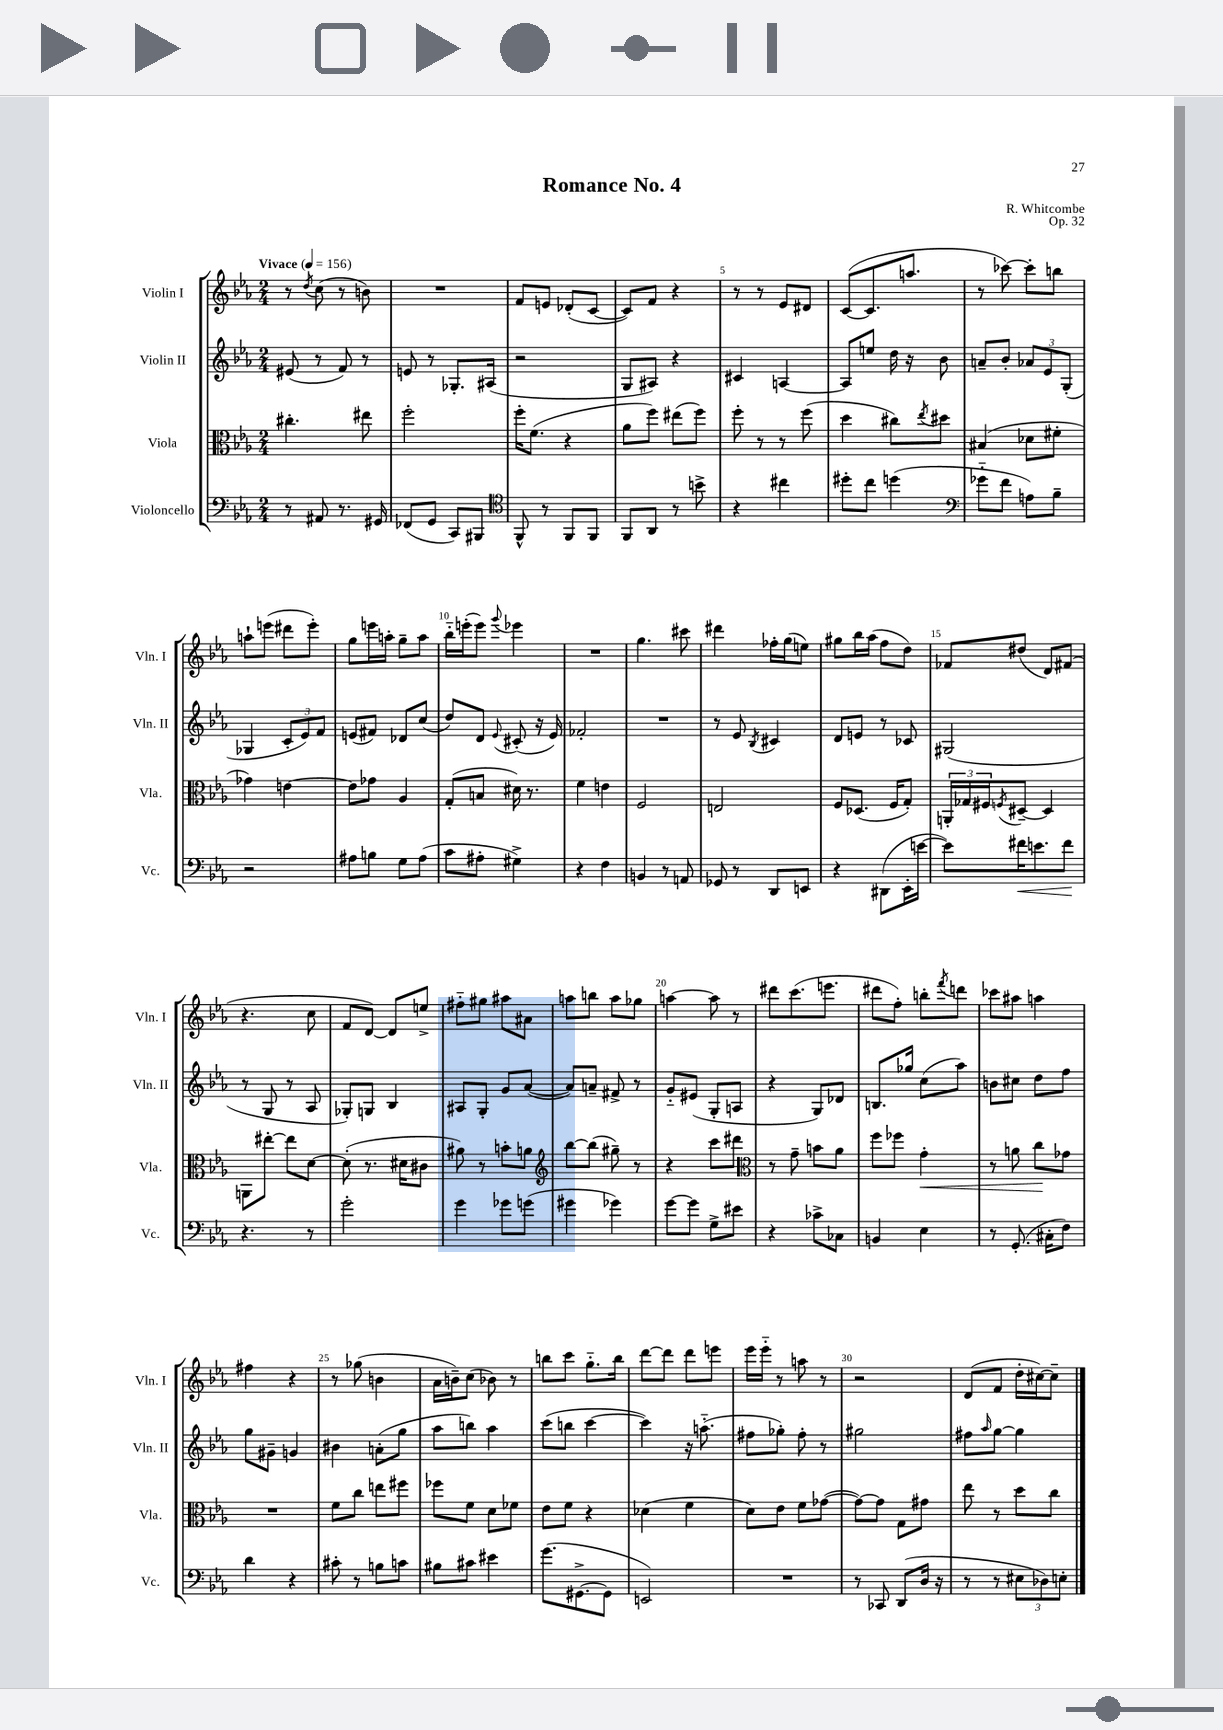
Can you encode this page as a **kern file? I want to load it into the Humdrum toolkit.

**kern	**kern	**kern	**kern
*staff4	*staff3	*staff2	*staff1
*clefF4	*clefC3	*clefG2	*clefG2
*k[b-e-a-]	*k[b-e-a-]	*k[b-e-a-]	*k[b-e-a-]
*M2/4	*M2/4	*M2/4	*M2/4
*MM156	*MM156	*MM156	*MM156
8r	4.cc#'	(8e#	8r
.	.	.	8qdd
8AA#	.	8r	(8cc
8.r	.	8f)	8r
.	8ee#	8r	8b)
16GG#	.	.	.
=	=	=	=
(8FF-	2ff'	8e	2r
8GG	.	8r	.
8CC)	.	8.G-'	.
8BBB#	.	.	.
.	.	(16A#	.
=	=	=	=
*clefC4	*	*	*
8FF^^	16ff'	2r	8f
.	(8.f	.	.
8r	.	.	8e
8FF	4r	.	(8d-'
8FF	.	.	[8c
=	=	=	=
8FF	8a-	8G	8c])
8AA-	8ff)	8A#)	8f
8r	(8ee#	4r	4r
8b^	8ff)	.	.
=	=	=	=
4r	8ff'	4c#	8r
.	8r	.	8r
4cc#	8r	[4A	8e-
.	(8ff	.	8d#
=	=	=	=
8dd#'	4dd	8A]	([8c
8cc	.	8ee	8.c]
(4dd	8cc#)	16dd	.
.	.	16r	8.aa
.	8qee-	.	.
.	8dd#	8b-	.
=	=	=	=
*clefF4	*	*	*
8g-'~	(4B#	8a~	8r
8f	.	8b-'	[8ccc-)
8A)	8d-	12a-	8ccc-']
.	.	12e-	.
8B-~	8f#'	.	8bb
.	.	(12G'	.
=	=	=	=
2r	4g-)	4G-	8aa`
.	.	.	(8eee
.	[4e	12c'	8ddd#
.	.	12e-)	.
.	.	.	8eee')
.	.	12f	.
=	=	=	=
8A#	8e]	(8e	8gg
8B	8g-	8f#)	16eee
.	.	.	16aa'
8G	4A-	8d-	8gg~
(8A#	.	(8cc	8aa
=	=	=	=
8c	(8G'	8dd)	16bb-'~
.	.	.	(16eee'
8A#'	8B	8d	8eee)
.	.	8qqe-	8qqggg
4G#^)	16d#)	(8c#'	4eee-
.	8.r	.	.
.	.	16r	.
.	.	16e-)	.
=	=	=	=
4r	4f	2f-'	2r
4F	4e	.	.
=	=	=	=
4BB	2F	2r	4.gg
8r	.	.	.
8AA	.	.	8ccc#
=	=	=	=
8GG-	2E	8r	4ddd#
8r	.	8e-	.
.	.	8qB-	.
8DD	.	4c#	16ff-'
.	.	.	(16gg
8EE	.	.	8ee)
=	=	=	=
4r	8F	8d	8gg#
.	(8.D-	8e	16bb-
.	.	.	(16aa-
(8DD#	.	8r	8ff
.	16F	.	.
16EE-'	8G')	8c-	8dd)
[16e	.	.	.
=	=	=	=
8e])	24AA'	(2G#	8f-
.	24G-	.	.
.	24F#	.	.
.	8qF	.	.
16f#	[8D#~	.	(8dd#
8.e	.	.	.
.	4D#]	.	8d)
8f#	.	.	(8f#
=	=	=	=
4.r	8AA	8r	4.r
.	[8ee#'	8G	.
.	8ee#]	8r	.
8r	[8d	8A-	8cc
=	=	=	=
2g'	(8d']	8G-')	8f
.	8.r	8G	[8d)
.	.	4B-	8d]
.	16d#	.	.
.	8c#	.	8ee^
=	=	=	=
4g	8a#)	8A#	8ff#'~
.	8r	8G'	8gg#
8g-	8b'	8g	8aa#
(8g	8a	([8a-	8a#
=	=	=	=
*	*clefG2	*	*
4g#	[8bb-	8a-])	8aa
.	(8bb-]	8a~	8bb
4g-)	8gg#~)	8f#^	8aa
.	8r	8r	8gg-
=	=	=	=
[8g	4r	8g'~	[4aa
8g]	.	(8e#	.
8G^	8ccc	8G'	8aa]
8e#	8ddd#	8A	8r
=	=	=	=
*	*clefC3	*	*
4r	8r	4r	8ddd#
.	8g~	.	(8.ccc
8c-^	8b	8G)	.
.	.	.	8.eee
8C-	8a-	8d-	.
=	=	=	=
4BB	8ff	8.B	8ddd#
.	8ff-	.	8ff')
.	.	16gg-	.
4E-	4g'	(8cc	8bb'
.	.	.	8qfff
.	.	8aa-)	8ddd
=	=	=	=
8r	8r	8b	8ccc-
(8.GG'	8a	8cc#	8aa#
.	8cc	8dd	4aa
16C#'	.	.	.
8F)	8g-	8ff	.
=	=	=	=
4d	2r	8gg	4ff#
.	.	8g#~	.
4r	.	4g	4r
=	=	=	=
8c#'	8f	4b#	8r
8r	8cc	.	(8gg-
8B	8ee	(8a'	4b
8c	8ff#	8gg	.
=	=	=	=
8B#	8ff-	8aa-	16a-
.	.	.	16b~)
8c#	8f	8bb)	(8cc
4e#	8d	4aa-	8b-)
.	8f-	.	8r
=	=	=	=
(8.g	8e-	(8ccc	8bb
.	8f	8bb	8ccc
[8.GG#^	.	.	.
.	4r	[4ccc	8.gg'~
8GG#]	.	.	.
.	.	.	16bb
=	=	=	=
2EE)	(4d-	4ccc])	[8ddd
.	.	.	8ddd]
.	4f	16r	8ddd
.	.	(8.aa'~	.
.	.	.	8eee
=	=	=	=
2r	8d)	8ff#	16eee-
.	.	.	16eee-'~
.	8e-	8gg-')	8r
.	8f	8ff#'	8aa
.	([8g-	8r	8r
=	=	=	=
8r	8g-_)	2gg#	2r
8CC-	8g-]	.	.
(8DD	8G	.	.
16D	8g#	.	.
16r	.	.	.
=	=	=	=
8r	8ee-	8ff#	(8d
.	.	16qqaa-	.
8r	8r	[8gg	8f
12E#	8dd	4gg]	16dd'
.	.	.	[16cc#)
12D-)	.	.	.
.	8cc	.	8cc#~]
12E'	.	.	.
==	==	==	==
*-	*-	*-	*-
